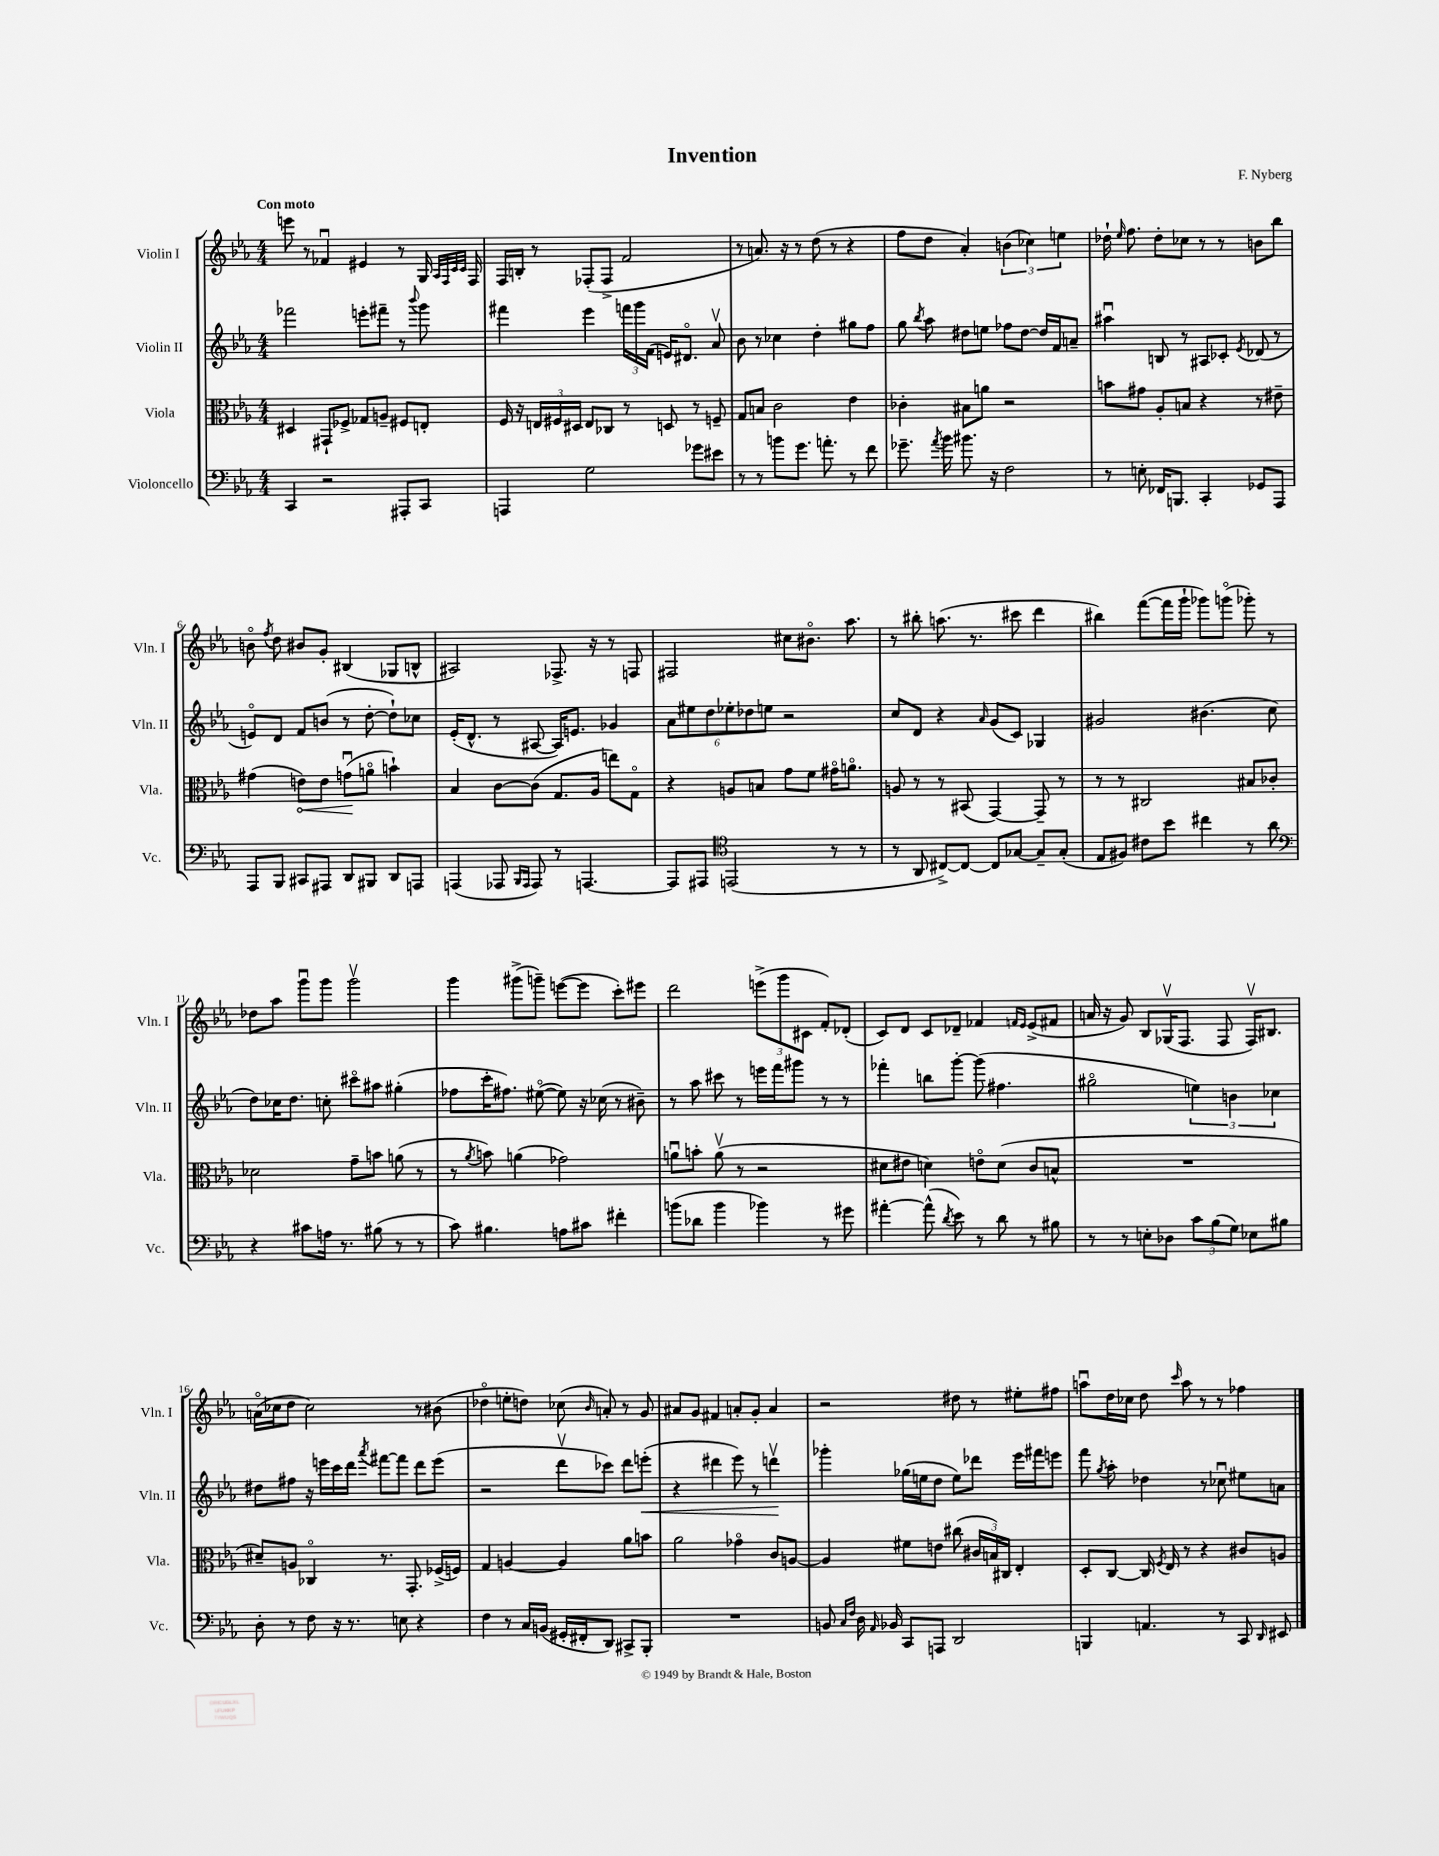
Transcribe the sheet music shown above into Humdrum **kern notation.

**kern	**kern	**kern	**kern
*staff4	*staff3	*staff2	*staff1
*clefF4	*clefC3	*clefG2	*clefG2
*k[b-e-a-]	*k[b-e-a-]	*k[b-e-a-]	*k[b-e-a-]
*M4/4	*M4/4	*M4/4	*M4/4
4CC	4D#	2fff-	8eee
.	.	.	8r
2r	8GG#`	.	4f-u
.	8F-^	.	.
.	8G-	8eee'	4e#
.	8A~	8fff#~	.
8AAA#'	8F#	8r	8r
.	.	8qqbbb-	.
8CC	8E'	8ggg	16G
.	.	.	32qqA-
.	.	.	32qqF
.	.	.	32qqc
.	.	.	32qqc
.	.	.	16F
=	=	=	=
4AAA	16F	4fff#	16F
.	16r	.	16B'
.	24E	.	8r
.	24F#	.	.
.	24D#	.	.
2G	8E	4eee-	(8F-'
.	8C-	.	8F-^
.	8r	24fff	2f
.	.	24ggg	.
.	.	(24f	.
.	8D	16e)	.
.	.	8.d#o	.
8g-	8r	.	.
8e#	8F~	8a-v	.
=	=	=	=
8r	8G	8b-	8r
8r	8B	8r	8.a)
8b	2c	4cc-	.
.	.	.	16r
8.g	.	.	8r
.	.	4dd'	(8dd
8.a'	.	.	.
.	.	.	8r
8r	4e-	8gg#	4r
8f	.	8ff	.
=	=	=	=
8.g-~	4c-'	8gg	8ff
.	.	8qbb-	.
.	.	8aa-	8dd
8qa-	.	.	.
16b-	.	.	.
8.b#	8B#	8dd#	4a-')
.	8a	8ee	.
16r	.	.	.
2F	2r	8ff-	(6b
.	.	[8dd#	.
.	.	.	6cc-)
.	.	16dd#]	.
.	.	16f	.
.	.	.	6ee
.	.	8a~	.
=	=	=	=
8r	8b	4aa#u	16dd-`
.	.	.	16qqee-
.	.	.	8.ff
8E'	8g#	.	.
16FF-	8A-'	8B	8dd-'
8.BBB	.	.	.
.	8B	8r	8cc-
4CC'	4r	8A#	8r
.	.	8c-'	8r
.	.	8qe-	.
8GG-	8r	(8d-	8b
8AAA-	8e#~	8r	8bb-
=	=	=	=
8AAA-	(4g#	8eo)	8bo
.	.	.	8qff
8BBB-	.	8d	8dd
8CC#	8e)	8f	8b#
8AAA#	8e	(8b	8g'
8DD	(8gu	8r	(4B#
8BBB#	8ao	[8dd'	.
8DD	4b`)	8dd`])	8G-
8AAA	.	8cc-	8B^^
=	=	=	=
(4AAA	4B-	(16e-'	2A#)
.	.	8.d^^	.
8AAA-	[8c	8r	.
16qqBBB-	.	.	.
16qqAAA-	.	.	.
8AAA-)	(8c]	[8A#	.
8r	8.G	16A#])	8.F-^
.	.	8.e	.
[4.AAA	.	.	.
.	16A-	.	16r
.	8ee)	4g-	8r
.	8Go	.	8F
=	=	=	=
8AAA]	4r	12a-	2F#
.	.	12ee#	.
8AAA#	.	.	.
.	.	12dd	.
*clefC4	*	*	*
(2EE	8A	12ee-'	.
.	.	12dd-	.
.	8B	.	.
.	.	12ee	.
.	8g	2r	8cc#
.	8f	.	8.b#o
8r	16g#o	.	.
.	8.ao	.	8.aa-
8r	.	.	.
=	=	=	=
8r	8A	8cc	8r
8AA-	8r	8d	8bb#'
[8C#^)	8r	4r	(8.aa
8C#_	(8BB#	.	.
.	.	.	8.r
.	.	16qqa-	.
8C#]	[4GG)	(8g	.
[8G-	.	8c)	8ccc#
8G-~]	8GG~]	4G-	4ddd
(8G-'	8r	.	.
=	=	=	=
8E-	8r	2g#	4bb#)
8F#)	8r	.	.
8c#	2C#	.	([8fff
8b-	.	.	16fff]
.	.	.	16ggg`
4cc#	.	(4.b#	8ggg-)
.	.	.	(8gggo
8r	8B#	.	8ggg-')
8a-	8c-'	8cc	8r
=	=	=	=
*clefF4	*	*	*
4r	2d-	8dd)	8dd-
.	.	16cc-	8aa-
.	.	8.dd	.
8c#	.	.	8gggu
16A	.	8cc'	8ggg
8.r	.	.	.
.	8g~	8ccc#o	2gggv
(8B#	8b	8aa#	.
8r	(8a	(4gg#'	.
8r	8r	.	.
=	=	=	=
8c)	8r	8ff-	4ggg
.	8qa-	.	.
4.B#	8b)	16ccc'	.
.	.	8.ff#)	.
.	(4a	.	(8ggg#^
.	.	([8ee#o	8ggg~)
8A	2g-)	8ee#])	([8eee
8c#	.	16r	8eee]
.	.	(16cc-	.
4f#'	.	8r	8ccc')
.	.	8b#~)	8eee#
=	=	=	=
(8b	8au	8r	2ddd
8d-	8b'	8aa-	.
4b	(8av	8ccc#	.
.	8r	8r	.
4b-)	2r	16eee	(12eee^
.	.	16fff	.
.	.	.	12ggg
.	.	8ggg#	.
.	.	.	12c#
8r	.	8r	8f')
8g#	.	8r	(8d-'
=	=	=	=
[4a#'	8d#	4fff-'	8c)
.	8e#	.	8d
(8a#^^]	4d)	8bb	8c
8qd	.	.	.
8e-)	.	[8ggg'	8d-~
8r	8eo	(8ggg]	4f-
8d	(8d	4.ff#	.
.	.	.	16qqf
.	.	.	16qqe-
8r	8c	.	(8e-^
8B#	8B^^	.	8f#
=	=	=	=
8r	1r	2gg#o	16a
.	.	.	16r
8r	.	.	8g)
8E'	.	.	8B-
8D-	.	.	(16G-v
.	.	.	8.F
12c	.	6ee)	.
(12B-	.	.	.
.	.	.	8F
12G)	.	6b	.
8E-	.	.	16Fv)
.	.	.	8.B#
.	.	6cc-	.
8B#	.	.	.
=	=	=	=
8D'	8d#~)	8dd#	(16ao
.	.	.	16cc-
8r	8A	8ff#	8dd
8F	4C-o	16r	2cc-)
.	.	16eee	.
16r	.	16ccc	.
8.r	.	16ddd	.
.	.	8qaaa-	.
.	8.r	[8fff#	.
8E	.	8fff#]	.
.	8.GG'	.	.
4r	.	8ddd	8r
.	(16F-^	(8eee	(8b#
.	16F)	.	.
=	=	=	=
4F	4G	2r	4dd-o
8r	[4A	.	8ee'
16C	.	.	8dd)
(16BB	.	.	.
16GG#'	4A]	8dddv	(8cc-
16FF#'	.	.	.
.	.	.	16qqb-
8DD)	.	8ccc-)	8a')
8CC#^	8a-	8ddd	8r
8BBB-'	8b	(8eee'	8g
=	=	=	=
1r	2a-	4r	8a#
.	.	.	8g
.	.	4ddd#	4f#
.	4g-o	8eee-)	8a'
.	.	8r	8g'
.	8c	4dddv	4a
.	[8A	.	.
=	=	=	=
8BB	4A]	4ggg-'	2r
16qqC	.	.	.
16qqF	.	.	.
16D	.	.	.
16qqAA-	.	.	.
16BB-	.	.	.
8CC	8f#	(16gg-	.
.	.	16ee	.
8AAA	8e	8dd	.
2DD	(8cc#	8ee)	8dd#
.	24c#	8ddd-	8r
.	24B)	.	.
.	24C#	.	.
.	4E-'	16eee-	8ee#'
.	.	16fff#	.
.	.	8eee	8ff#
=	=	=	=
4BBB	8D'	8fff	8aau
.	.	8qgg	.
.	[8C	8aa-'	16dd
.	.	.	16cc-
4.AA	16C]	4dd-	8dd
.	8qF	.	.
.	16E-	.	.
.	.	.	16qqccc
.	8r	.	8aa
.	4r	8r	8r
8r	.	8cc-u	8r
8CC	8c#	8ee#	4ff-
16qqDD	.	.	.
8EE#	8A	8a	.
==	==	==	==
*-	*-	*-	*-
